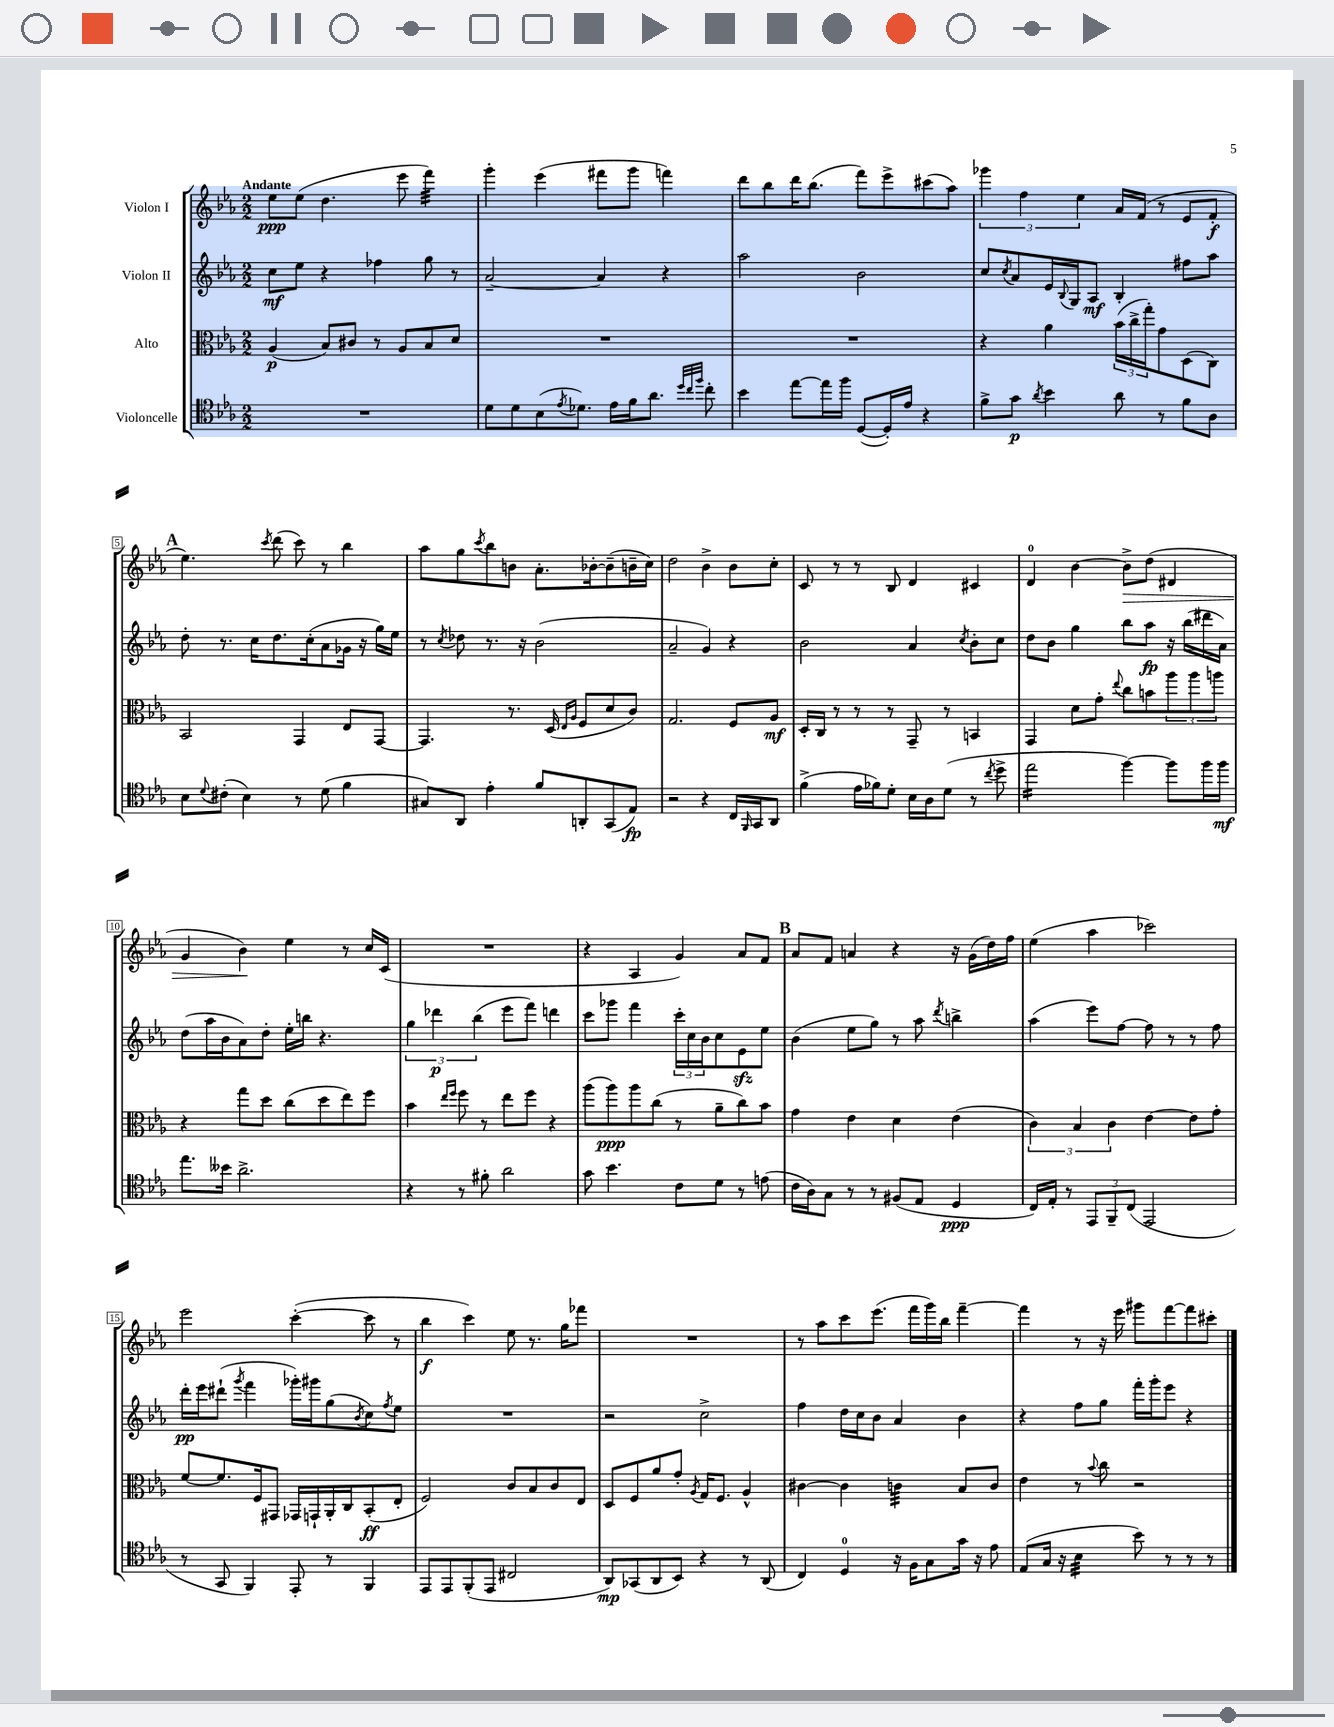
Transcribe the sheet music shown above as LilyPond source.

<<
\new StaffGroup <<
\new Staff = "s0" \with { instrumentName = "Violon I" } {
    \clef treble \key ees \major \numericTimeSignature \time 2/2 \tempo "Andante"
    ees''8\ppp ees''8( d''4. ees'''8 f'''4:32) |
    g'''4-. ees'''4( fis'''8 g'''8 f'''4) |
    d'''8 bes''8 d'''16 bes''8.( f'''8) ees'''8-> cis'''8( aes''8) |
    \tuplet 3/2 { ges'''4 f''4 ees''4 } aes'16 f'16( r8 ees'8 f'8-.\f |
    \mark \markup { \bold "A" } ees''4.) \acciaccatura { c'''8 } d'''8( c'''8) r8 bes''4 |
    aes''8 g''8 \acciaccatura { c'''8 } bes''8 b'8 aes'8.-. bes'16~-. bes'8--( b'16-- c''16) |
    d''2 bes'4-> bes'8 c''8-. |
    c'8 r8 r8 bes8 d'4 cis'4 |
    d'4-0 bes'4~ bes'8->\> d''8( dis'4 |
    g'4 bes'4\!) ees''4 r8 c''16 c'16( |
    R1 |
    r4 aes4 g'4) aes'8 f'8 |
    \mark \markup { \bold "B" } aes'8 f'8 a'4 r4 r16 g'16( d''16) f''16 |
    ees''4( aes''4 ces'''2) |
    ees'''2 c'''4~-.( c'''8 r8 |
    bes''4\f c'''4) ees''8 r8. g''16 fes'''8 |
    R1 |
    r8 aes''8 c'''8 ees'''8.( f'''16 g'''16) bes''16 f'''4~-- |
    f'''4 r8 r16 ees'''16 gis'''8 f'''8~ f'''8 cis'''8-. \bar "|." |
}
\new Staff = "s1" \with { instrumentName = "Violon II" } {
    \clef treble \key ees \major \numericTimeSignature \time 2/2
    c''8\mf ees''8 r4 fes''4 g''8 r8 |
    aes'2~-- aes'4 r4 |
    aes''2 bes'2 |
    c''8 \acciaccatura { c''8 } aes'8 ees'16 \appoggiatura { bes8 } g16 aes8\mf bes4-. fis''8 aes''8 |
    \mark \markup { \bold "A" } d''8-. r8. c''16 d''8. c''16-.( aes'8 ges'16 r16 g''16) ees''16 |
    r8 \acciaccatura { c''8 } des''8 r8. r16 bes'2( |
    aes'2-- g'4) r4 |
    bes'2 aes'4 \acciaccatura { c''8 } bes'8-. c''8 |
    d''8 bes'8 g''4 bes''8 aes''8\fp r16 bes''16( dis'''16 aes'16) |
    d''8( aes''16 bes'16 aes'8) d''8-. ees''16-. b''16 r4. |
    \tuplet 3/2 { g''4 des'''4\p bes''4( } ees'''8 f'''8) d'''4 |
    c'''8 ges'''8 f'''4 \tuplet 3/2 { c'''16-. c''16 bes'16 } c''8 ees'8\sfz ees''8 |
    \mark \markup { \bold "B" } bes'4( ees''8 g''8) r8 aes''8 \acciaccatura { d'''8 } b''4-> |
    aes''4( ees'''8) f''8~ f''8 r8 r8 f''8 |
    d'''16-.\pp ees'''16 dis'''8-!( \acciaccatura { g'''8 } f'''4 ges'''16-.) gis'''16 g''8( \acciaccatura { bes'8 } c''8) \acciaccatura { f''8 } ees''8 |
    R1 |
    r2 c''2-> |
    f''4 d''16 c''16 bes'8 aes'4 bes'4 |
    r4 f''8 g''8 f'''16-. g'''16-. ees'''8 r4 \bar "|." |
}
\new Staff = "s2" \with { instrumentName = "Alto" } {
    \clef alto \key ees \major \numericTimeSignature \time 2/2
    aes4\p( bes8) cis'8 r8 aes8 bes8 d'8 |
    R1 |
    R1 |
    r4 aes'4 \tuplet 3/2 { bes'16( c''16-> g''16-.) } g'8 d8( c8) |
    \mark \markup { \bold "A" } bes,2 g,4 ees8 g,8~ |
    g,4. r8. d16( \grace { ees16 aes16 } f8 d'8 c'8) |
    g2. f8 aes8\mf |
    d16-. c16 r8 r8 r8 g,8-- r8 b,4 |
    g,4 d'8 g'8-. \appoggiatura { ees''8 } c''8 b'8 \tuplet 3/2 { aes''8 aes''8 a''8 } |
    r4 g''8 d''8 c''8( d''8 ees''8) f''8 |
    bes'4 \grace { ees''16 f''16 } f''8 r8 ees''8 f''8 r4 |
    aes''8( aes''8\ppp) aes''8 c''8( r8 aes'8-- c''8) bes'8 |
    \mark \markup { \bold "B" } g'4 ees'4 d'4 ees'4( |
    \tuplet 3/2 { c'4) bes4 c'4 } ees'4~ ees'8 g'8-. |
    f'8~ f'8. f16 gis,8 ges,16 g,16-! aes,16-. c16 bes,8-.\ff( ees8-. |
    f2) c'8 bes8 c'8 ees8 |
    d8 f8 aes'8 g'8-. \acciaccatura { aes8 } g16 f8. aes4-^ |
    cis'4~ cis'4 c'4:32 bes8 c'8 |
    ees'4 r8 \appoggiatura { bes'8 } c''8 r2 \bar "|." |
}
\new Staff = "s3" \with { instrumentName = "Violoncelle" } {
    \clef tenor \key ees \major \numericTimeSignature \time 2/2
    R1 |
    d'8 d'8 bes8( \acciaccatura { ees'8 } des'8.) ees'16 f'16 aes'8. \grace { d''32 c''32 f''32 } c''8-. |
    bes'4 ees''8~ ees''16 f''16 d8~( d16-.) ees'16 r4 |
    f'8-> g'8\p \acciaccatura { aes'8 } bes'4 aes'8 r8 f'8 aes8 |
    \mark \markup { \bold "A" } bes8 \appoggiatura { d'8 } cis'8-.( bes4) r8 d'8( f'4 |
    gis8) aes,8 ees'4-. f'8 a,8-. g,8( ees8\fp) |
    r2 r4 c16 \grace { f,16 } g,16 aes,8 |
    f'4->( ees'16 fes'16) d'8-. bes16 aes16 d'8( r8 \acciaccatura { c''8 } d''8-> |
    ees''2:16 f''4~) f''8 f''16 f''16\mf |
    ees''8. beses'16 aes'2.-> |
    r4 r8 fis'8-. aes'2 |
    g'8 bes'4. c'8 d'8 r8 e'8( |
    \mark \markup { \bold "B" } c'16 aes16) g8 r8 r8 fis8( ees8 d4\ppp |
    c16) ees16-. r8 \tuplet 3/2 { ees,8 f,8-- c8( } ees,2 |
    r8 g,8 f,4) ees,8-. r8 f,4 |
    ees,8 ees,8 f,8-.( ees,8 cis2 |
    aes,8\mp) ges,8( aes,8 bes,8) r4 r8 aes,8( |
    c4) d4-0 r16 f16 g8 g'16 r16 ees'8 |
    ees8( g16 r16 bes4:32 bes'8) r8 r8 r8 \bar "|." |
}
>>
>>
\layout { \context { \Score \override BarNumber.stencil = #(make-stencil-boxer 0.1 0.3 ly:text-interface::print) } }
